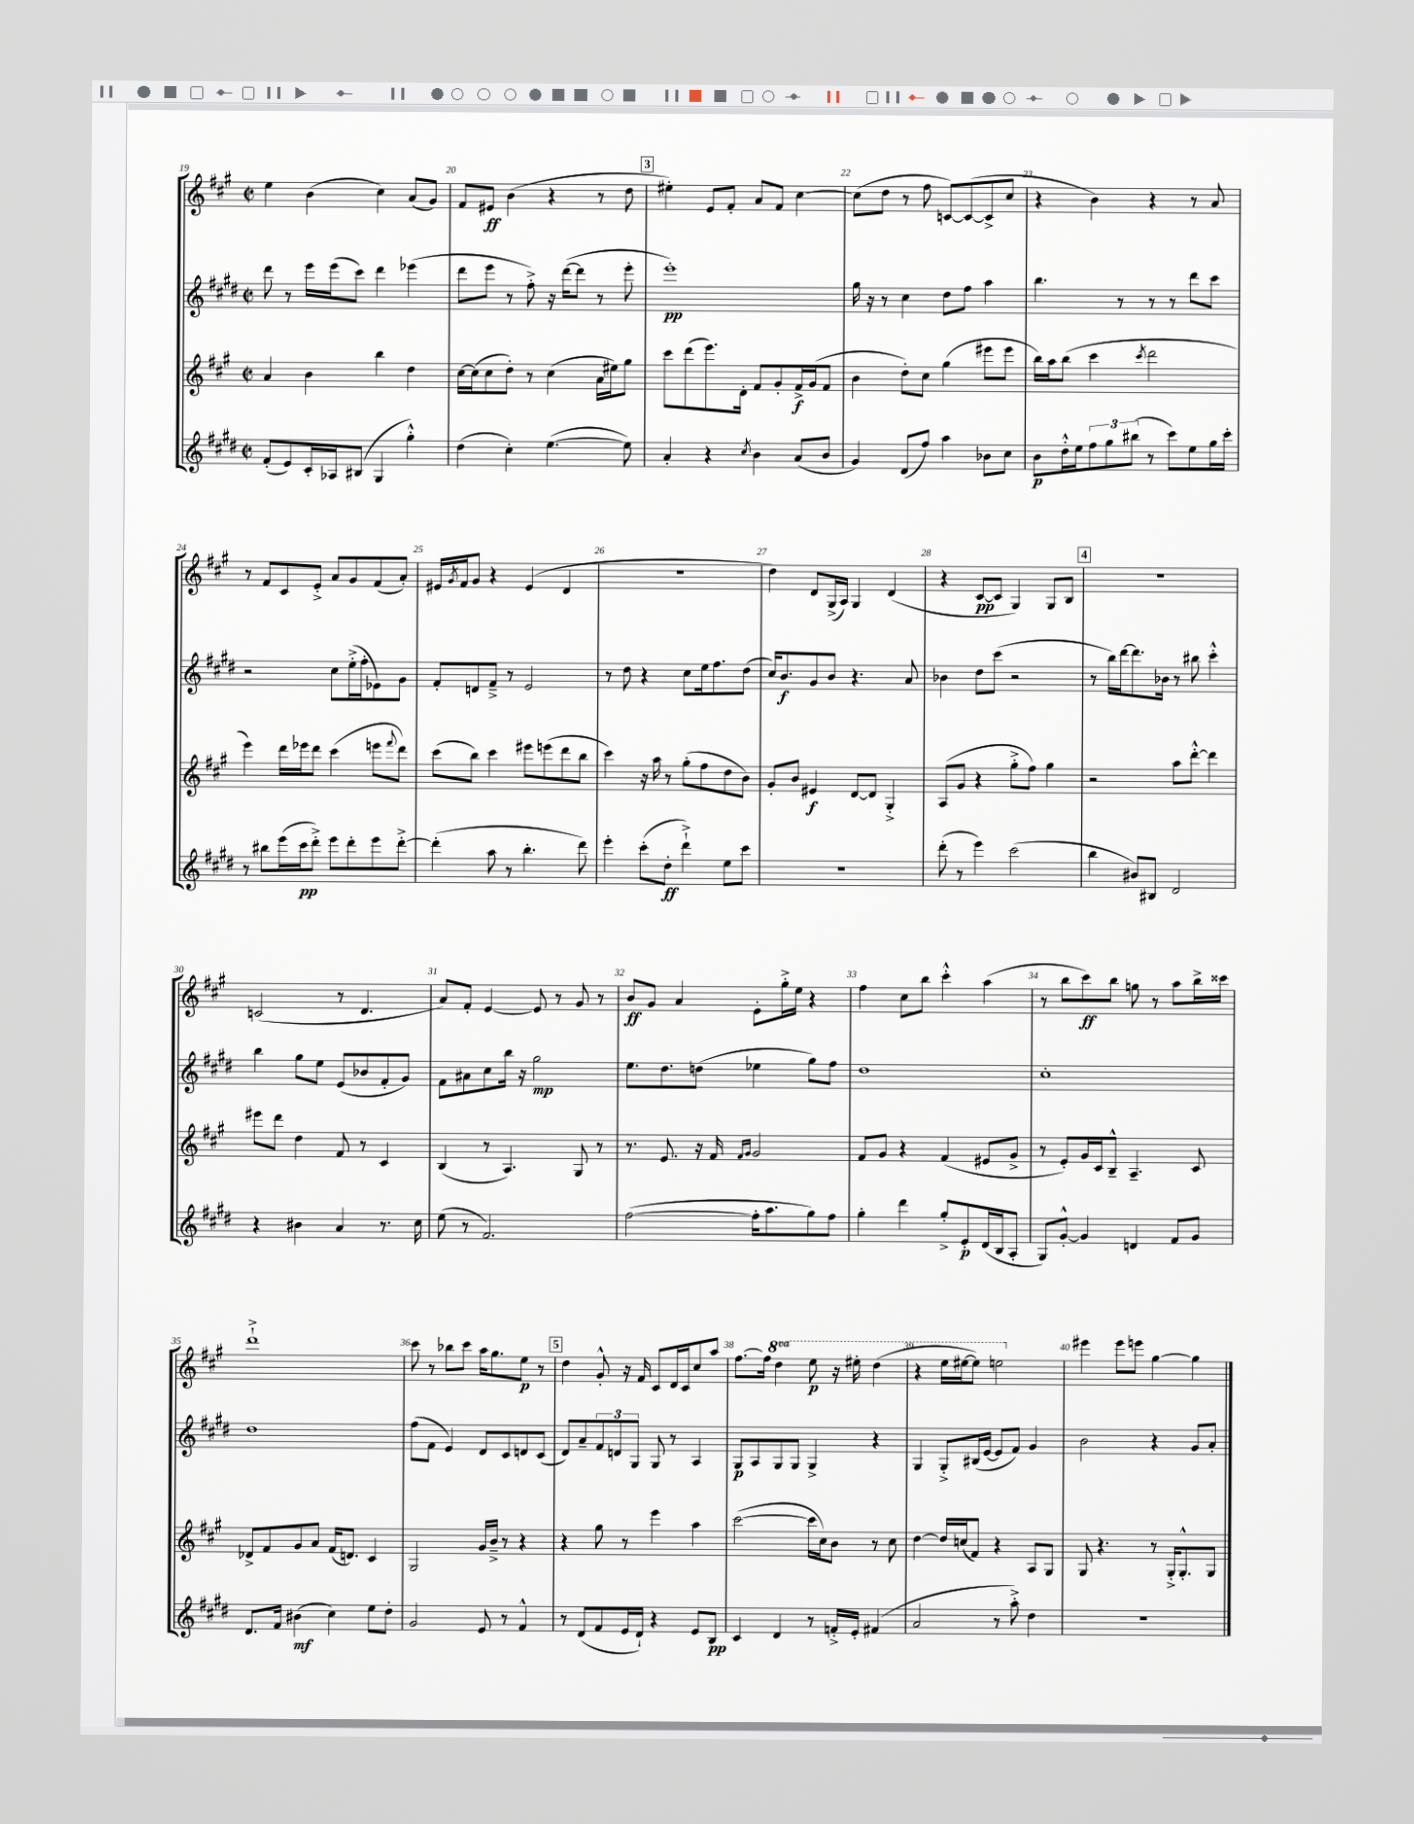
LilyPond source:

<<
\new StaffGroup <<
\new Staff = "s0" {
    \clef treble \key a \major \defaultTimeSignature \time 2/2 \set Staff.ottavationMarkups = #ottavation-simple-ordinals
    e''4 b'4( cis''4) a'8( gis'8) |
    fis'8 eis'8\ff b'4( r4 r8 d''8 |
    \mark \markup { \box "3" } eis''4-.) e'8 fis'8-. a'8 fis'8 cis''4~ |
    cis''8( d''8 r8 fis''8 c'8~) c'8~( c'8-> cis''8 |
    r4 b'4) r4 r8 a'8 |
    r8 fis'8 cis'8 e'8-.-> a'8 gis'8 fis'8( a'8-.) |
    eis'16 \acciaccatura { gis'8 } fis'16 gis'8 r4 eis'4( d'4 |
    R1 |
    d''4) d'8 gis16->( a16) gis4 d'4( |
    r4 cis'8~\pp cis'8 gis4) gis8 b8 |
    \mark \markup { \box "4" } R1 |
    c'2( r8 d'4. |
    a'8) fis'8-. e'4~ e'8 r8 gis'8 r8 |
    b'8\ff gis'8 a'4 e'8-. gis''16-.-> e''16 r4 |
    fis''4 cis''8 b''8 cis'''4-.-^ a''4( |
    r8 b''8 cis'''8\ff) b''8 g''8 r8 a''8 b''16-> cisis'''16 |
    d'''1-!-> |
    cis'''8 r8 bes''8 cis'''8 a''16 gis''8. e''8\p r8 |
    \mark \markup { \box "5" } d''4 gis'8-.-^ r16 fis'16 cis'8 d'16 cis'16 cis''8 a''8 |
    fis''8.~ fis''16 \ottava #1 d'''4 e'''8\p r16 eis'''16-. d'''4( |
    r4 e'''16 eis'''16~ eis'''8) e'''2 \ottava #0 |
    eis'''4 eis'''8 e'''8 gis''4~ gis''4 \bar "|." |
}
\new Staff = "s1" {
    \clef treble \key e \major \defaultTimeSignature \time 2/2
    dis'''8 r8 e'''16 e'''16( cis'''8) dis'''4 ees'''4( |
    dis'''8 e'''8 r8 fis''8-.->) r16 dis'''16~( dis'''8 r8 e'''8-. |
    \mark \markup { \box "3" } e'''1-.\pp) |
    gis''16 r16 r8 cis''4 dis''8 fis''8 a''4 |
    b''4. r8 r8 r8 dis'''8 cis'''8 |
    r2 cis''8 e''16-.->( fis''16-. ees'8) gis'8 |
    fis'8-. d'8 fis'8---> r8 e'2 |
    r8 dis''8 r4 cis''8 e''16 fis''8. dis''8( |
    cis''16) b'8.\f gis'8 b'8 r4. a'8 |
    bes'4 dis''8 cis'''8( r2 |
    \mark \markup { \box "4" } r8 b''16) dis'''16~ dis'''8. bes'16 r8 bis''8 cis'''4-.-^ |
    b''4 gis''8 e''8 e'8( bes'8 fis'8-. gis'8) |
    fis'8 ais'8 cis''8 b''16 r16 gis''2\mp |
    e''8. dis''8. d''8( ees''4 gis''8) fis''8 |
    dis''1 |
    cis''1-. |
    dis''1 |
    fis''8( fis'8 e'4) dis'8 cis'8 d'8 cis'8( |
    \mark \markup { \box "5" } dis'8) a'8-- \tuplet 3/2 { fis'8 d'8 gis8 } gis8 r8 a4 |
    gis8\p a8 gis8 gis8 gis4-> r4 |
    gis4 gis8-.-> bis16( e'16~ e'8 fis'8) gis'4 |
    b'2 r4 gis'8 a'8-. \bar "|." |
}
\new Staff = "s2" {
    \clef treble \key a \major \defaultTimeSignature \time 2/2
    a'4 b'4 b''4 d''4 |
    cis''16~ cis''16( cis''8 d''8-.) r8 cis''4( a'16 eis''16) gis''8 |
    \mark \markup { \box "3" } cis'''8 d'''8( e'''8.) d'16-. fis'8 gis'8-. fis'16->\f gis'16( fis'8 |
    b'4 d''8-.) cis''8 gis''4( eis'''8 eis'''8 |
    b''16) a''16 b''8( cis'''4 \acciaccatura { cis'''8 } d'''2 |
    e'''4) d'''16 ees'''16 d'''8 cis'''4( e'''8 \appoggiatura { fis'''8 } d'''8) |
    cis'''8( b''8) cis'''4 eis'''8 e'''8( d'''8 b''8 |
    cis'''4) r16 a''16 r8 gis''8-.( fis''8 d''8 b'8) |
    gis'8-. b'8 eis'4\f d'8~ d'8 gis4-.-> |
    a8( gis'8 r4 gis''8-.-> fis''8) gis''4 |
    \mark \markup { \box "4" } r2 a''8 d'''8~-.-^ d'''4 |
    eis'''8 d'''8 d''4 fis'8 r8 cis'4 |
    b4( r8 a4.) gis8 r8 |
    r8. e'8. r16 fis'16 \grace { fis'16 gis'16 } gis'2 |
    fis'8 gis'8 r4 fis'4( eis'8 gis'8-> |
    r8 e'8-.) gis'16 cis'16 b8---^ a4.-- cis'8 |
    des'8-> fis'8 gis'8 a'8 fis'16( d'8.) cis'4 |
    gis2 gis'16 b'16---> r8 r4 |
    \mark \markup { \box "5" } r4 gis''8 r8 e'''4 a''4 |
    cis'''2~( cis'''16 cis''16) b'8 r8 cis''8 |
    d''4~ d''16 c''16( fis'8) r4 a8 gis8 |
    gis8 r4. r8 gis16-.-> gis8.-.-^ gis8 \bar "|." |
}
\new Staff = "s3" {
    \clef treble \key e \major \defaultTimeSignature \time 2/2
    fis'8-.( e'8) cis'16-. aes16 bis8( gis4 gis''4-.-^) |
    dis''4( cis''4-.) e''4.~( e''8) |
    \mark \markup { \box "3" } a'4-. r4 \acciaccatura { cis''8 } b'4 a'8( b'8 |
    gis'4) dis'8( fis''8) a''4 bes'8 cis''8 |
    b'8\p dis''16-.-^ e''16 \tuplet 3/2 { fis''8 gis''8 bis''8( } r8 cis'''8) e''8 gis''16 cis'''16-. |
    r8 bis''8 e'''16( cis'''16\pp dis'''8-.->) e'''8 dis'''8-. e'''8 dis'''8~-.-> |
    dis'''4-.( a''8 r8 b''4.-. dis'''8) |
    e'''4-. cis'''8-.( dis''8-.\ff dis'''4-!->) e''8 cis'''8 |
    R1 |
    dis'''8-.( r8 e'''4) cis'''2( |
    \mark \markup { \box "4" } b''4 bis'8) bis8 dis'2 |
    r4 bis'4 a'4 r8. cis''16 |
    e''8( r8 fis'2.) |
    fis''2~( fis''16-. a''8. gis''8) fis''8 |
    gis''4-. dis'''4 gis''8-.-> e'8-.\p dis'16( b16 a8-. |
    gis8) gis'8~-.-^ gis'4 d'4 fis'8 gis'8 |
    dis'8. fis'16 bis'4\mf( cis''4) e''8 dis''8-. |
    gis'2 e'8 r8 fis'4-^ |
    \mark \markup { \box "5" } r8 dis'8( fis'8 e'16 dis'16-!) r4 e'8 b8\pp |
    cis'4 dis'4 r8 f'16-.-> e'16-. fis'4( |
    a'2 r8 a''8-.->) dis''4 |
    R1 \bar "|." |
}
>>
>>
\layout { \context { \Score currentBarNumber = #19 \override BarNumber.break-visibility = ##(#f #t #t) barNumberVisibility = #all-bar-numbers-visible } }
